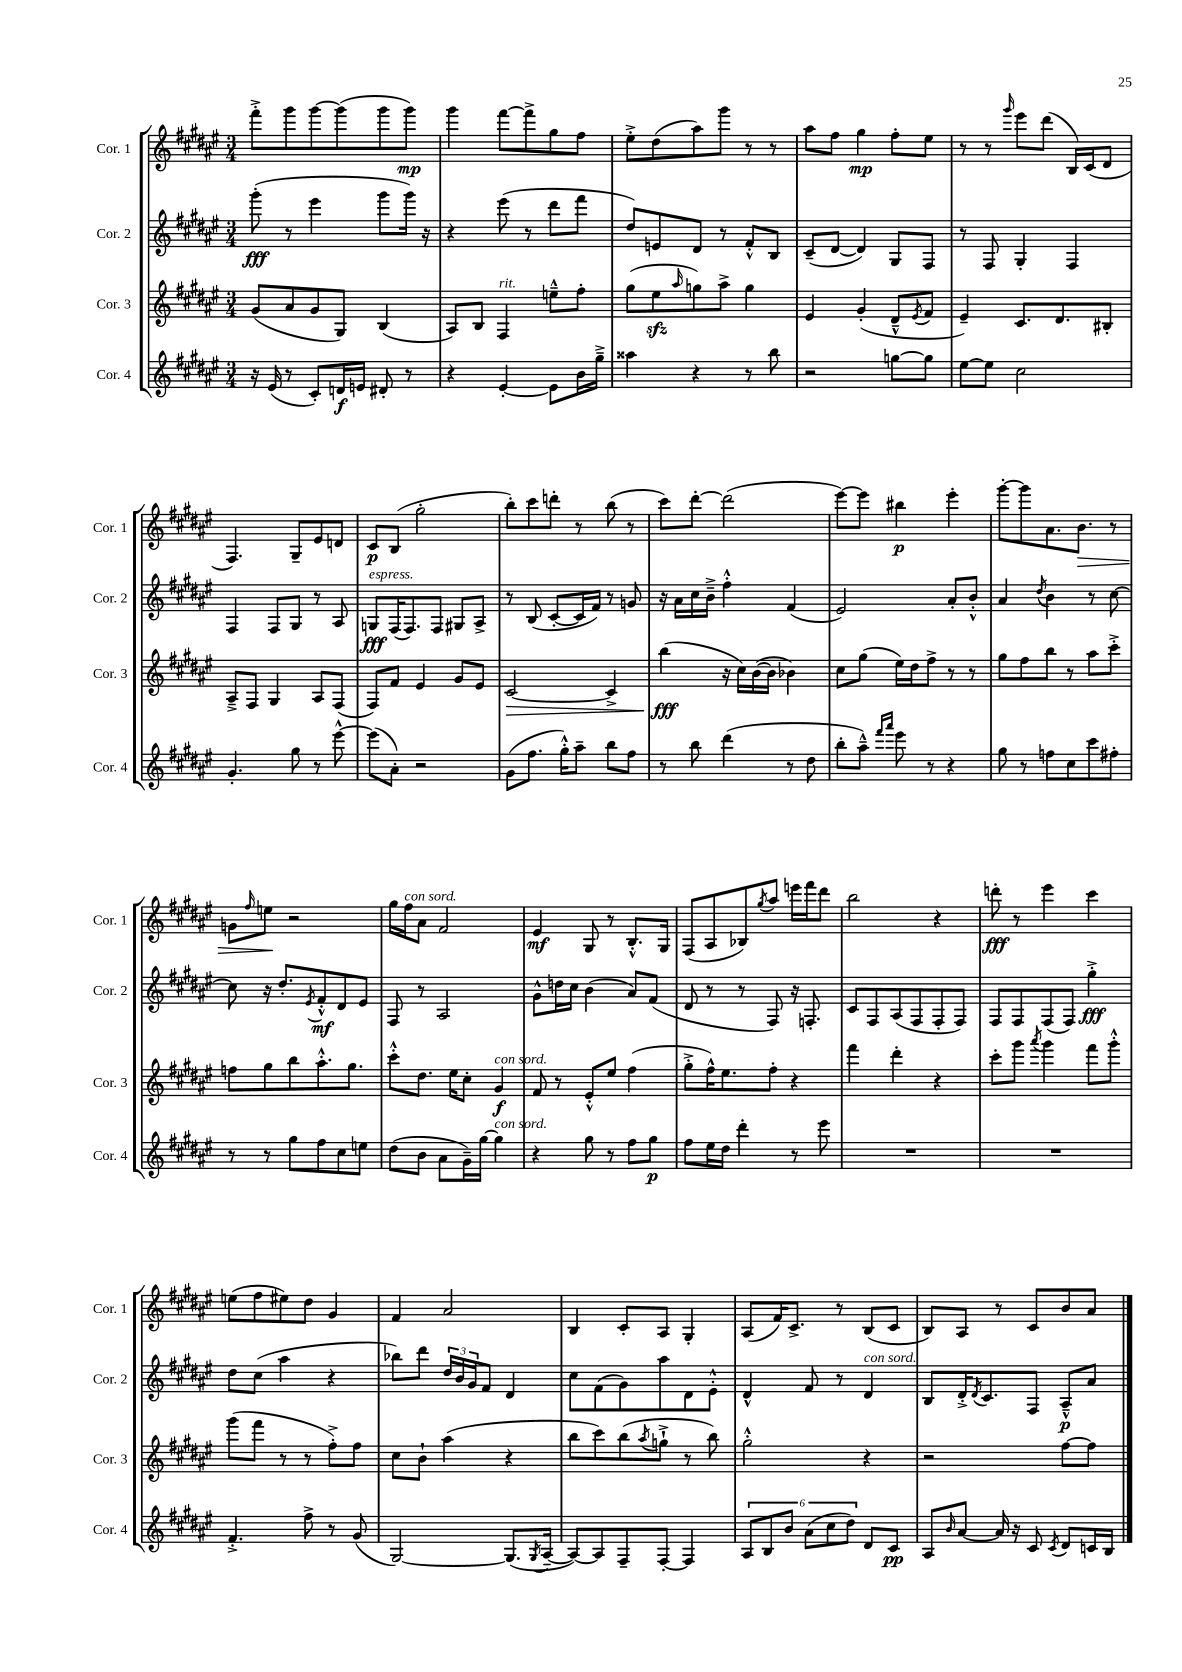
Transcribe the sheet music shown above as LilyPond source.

<<
\new StaffGroup <<
\new Staff = "s0" \with { instrumentName = "Cor. 1" shortInstrumentName = "Cor. 1" } {
    \clef treble \key fis \major \numericTimeSignature \time 3/4
    fis'''8-.-> gis'''8 gis'''8~ gis'''8( gis'''8 gis'''8\mp) |
    gis'''4 fis'''8~ fis'''8-> gis''8 fis''8 |
    eis''8-.-> dis''8( ais''8) gis'''8 r8 r8 |
    ais''8 fis''8 gis''4\mp fis''8-. eis''8 |
    r8 r8 \grace { gis'''16 } eis'''8 dis'''8( b16) cis'16( dis'8 |
    fis4.) gis8-- eis'8 d'8 |
    cis'8\p b8( gis''2-. |
    b''8-.) cis'''8 d'''8-. r8 b''8( r8 |
    cis'''8) dis'''8~-. dis'''2( |
    eis'''8~) eis'''8 bis''4\p eis'''4-. |
    gis'''8~-. gis'''8 ais'8. b'8.\> r8 |
    g'8 \grace { fis''16 } e''8\! r2 |
    gis''16 fis''16^\markup { \italic "con sord." } ais'8 fis'2 |
    eis'4\mf gis8 r8 b8.-.-^ gis16 |
    fis8( ais8 bes8) \acciaccatura { gis''8 } ais''8 e'''16 fis'''16 dis'''8 |
    b''2 r4 |
    d'''8-.\fff r8 eis'''4 cis'''4 |
    e''8( fis''8 eis''8) dis''8 gis'4 |
    fis'4 ais'2 |
    b4 cis'8-. ais8 gis4-. |
    ais8( fis'16) cis'8.-> r8 b8( cis'8 |
    b8) ais8 r8 cis'8 b'8 ais'8 \bar "|." |
}
\new Staff = "s1" \with { instrumentName = "Cor. 2" shortInstrumentName = "Cor. 2" } {
    \clef treble \key fis \major \numericTimeSignature \time 3/4
    gis'''8-.\fff( r8 eis'''4 gis'''8 gis'''16) r16 |
    r4 eis'''8( r8 dis'''8 fis'''8 |
    dis''8) e'8 dis'8 r8 fis'8-.-^ b8 |
    cis'8--( dis'8~ dis'4) gis8 fis8 |
    r8 fis8 gis4-. fis4 |
    fis4 fis8 gis8 r8 ais8 |
    g8\fff^\markup { \italic "espress." } fis16( fis8.) fis8 gis8 ais8-> |
    r8 b8( cis'8~-. cis'16 fis'16) r8 g'8 |
    r16 ais'16 cis''16 b'16---> fis''4-.-^ fis'4( |
    eis'2) ais'8-. b'8-.-^ |
    ais'4 \acciaccatura { dis''8 } b'4 r8 cis''8~ |
    cis''8 r16 dis''8.-. \acciaccatura { eis'8 } fis'8-.-^\mf dis'8 eis'8 |
    fis8 r8 ais2 |
    gis'8-^ d''16 cis''16 b'4( ais'8) fis'8( |
    dis'8 r8 r8 fis8) r16 f8.-. |
    cis'8 fis8 ais8( fis8 fis8-. fis8) |
    fis8 fis8 fis8( fis8) gis''4-.->\fff |
    dis''8 cis''8( ais''4 r4 |
    bes''8) dis'''8 \tuplet 3/2 { dis''16 b'16 gis'16 } fis'8 dis'4 |
    cis''8 fis'8( gis'8) ais''8 dis'8 eis'8-.-^ |
    dis'4-^ fis'8 r8 dis'4^\markup { \italic "con sord." } |
    b8 dis'16-.-> \acciaccatura { dis'8 } cis'8. fis8 ais8---^\p ais'8 \bar "|." |
}
\new Staff = "s2" \with { instrumentName = "Cor. 3" shortInstrumentName = "Cor. 3" } {
    \clef treble \key fis \major \numericTimeSignature \time 3/4
    gis'8( ais'8 gis'8 gis8) b4( |
    ais8) b8 fis4^\markup { \italic "rit." } e''8---^ fis''8-. |
    gis''8( eis''8\sfz \grace { ais''16 } g''8) ais''8-> g''4 |
    eis'4 gis'4-.( dis'8---^ \acciaccatura { eis'8 } fis'8 |
    eis'4--) cis'8. dis'8. bis8-. |
    ais8---> fis8 gis4 ais8 fis8( |
    fis8) fis'8 eis'4 gis'8 eis'8 |
    cis'2~\> cis'4-> |
    b''4\fff\!( r16 cis''16) b'16~( b'16 bes'4) |
    cis''8 gis''8( eis''16) dis''16 fis''8-> r8 r8 |
    gis''8 fis''8 b''8 r8 ais''8 cis'''8-.-> |
    f''8 gis''8 b''8 ais''8.-.-^ gis''8. |
    cis'''8-.-^ dis''8. eis''16 cis''8-. gis'4\f^\markup { \italic "con sord." } |
    fis'8 r8 eis'8-.-^ eis''8 fis''4( |
    gis''8-.-> fis''16-^) eis''8. fis''8-. r4 |
    fis'''4 dis'''4-. r4 |
    cis'''8-. gis'''8 \acciaccatura { ais'''8 } gis'''4 fis'''8 gis'''8-.-^ |
    gis'''8( fis'''8 r8 r8 fis''8-.->) fis''8 |
    cis''8 b'8-! ais''4( r4 |
    b''8 cis'''8) b''8( \acciaccatura { ais''8 } g''8-!-> r8 b''8) |
    gis''2-.-^ r4 |
    r2 fis''8~ fis''8 \bar "|." |
}
\new Staff = "s3" \with { instrumentName = "Cor. 4" shortInstrumentName = "Cor. 4" } {
    \clef treble \key fis \major \numericTimeSignature \time 3/4
    r16 eis'16( r8 cis'8-.) d'16\f e'16 dis'8-. r8 |
    r4 eis'4~-. eis'8 b'16 gis''16---> |
    aisis''4 r4 r8 b''8 |
    r2 g''8~ g''8 |
    eis''8~ eis''8 cis''2 |
    gis'4.-. gis''8 r8 eis'''8~-^ |
    eis'''8( ais'8-.) r2 |
    gis'8( fis''8. gis''16-.-^) ais''8-- b''8 fis''8 |
    r8 b''8 dis'''4( r8 dis''8 |
    b''8-. ais''8---^) \grace { fis'''16 ais'''16 } eis'''8 r8 r4 |
    gis''8 r8 f''8 cis''8 cis'''8 fis''8-. |
    r8 r8 gis''8 fis''8 cis''8 e''8 |
    dis''8( b'8 ais'8 gis'16--) gis''16~ gis''4^\markup { \italic "con sord." } |
    r4 gis''8 r8 fis''8 gis''8\p |
    fis''8 eis''16 dis''16 dis'''4-. r8 eis'''8 |
    R2. |
    R2. |
    fis'4.-.-> fis''8-> r8 gis'8( |
    gis2~) gis8.( \acciaccatura { gis8 } ais16~-- |
    ais8~) ais8 fis8-- fis8~-. fis4 |
    \tuplet 6/4 { ais8 b8 b'8 ais'8( cis''8 dis''8) } dis'8 cis'8\pp |
    ais8 \grace { b'16 } ais'8~ ais'16 r16 cis'8 \acciaccatura { cis'8 } dis'8 c'16 b16 \bar "|." |
}
>>
>>
\layout { \context { \Score \remove "Bar_number_engraver" } }
